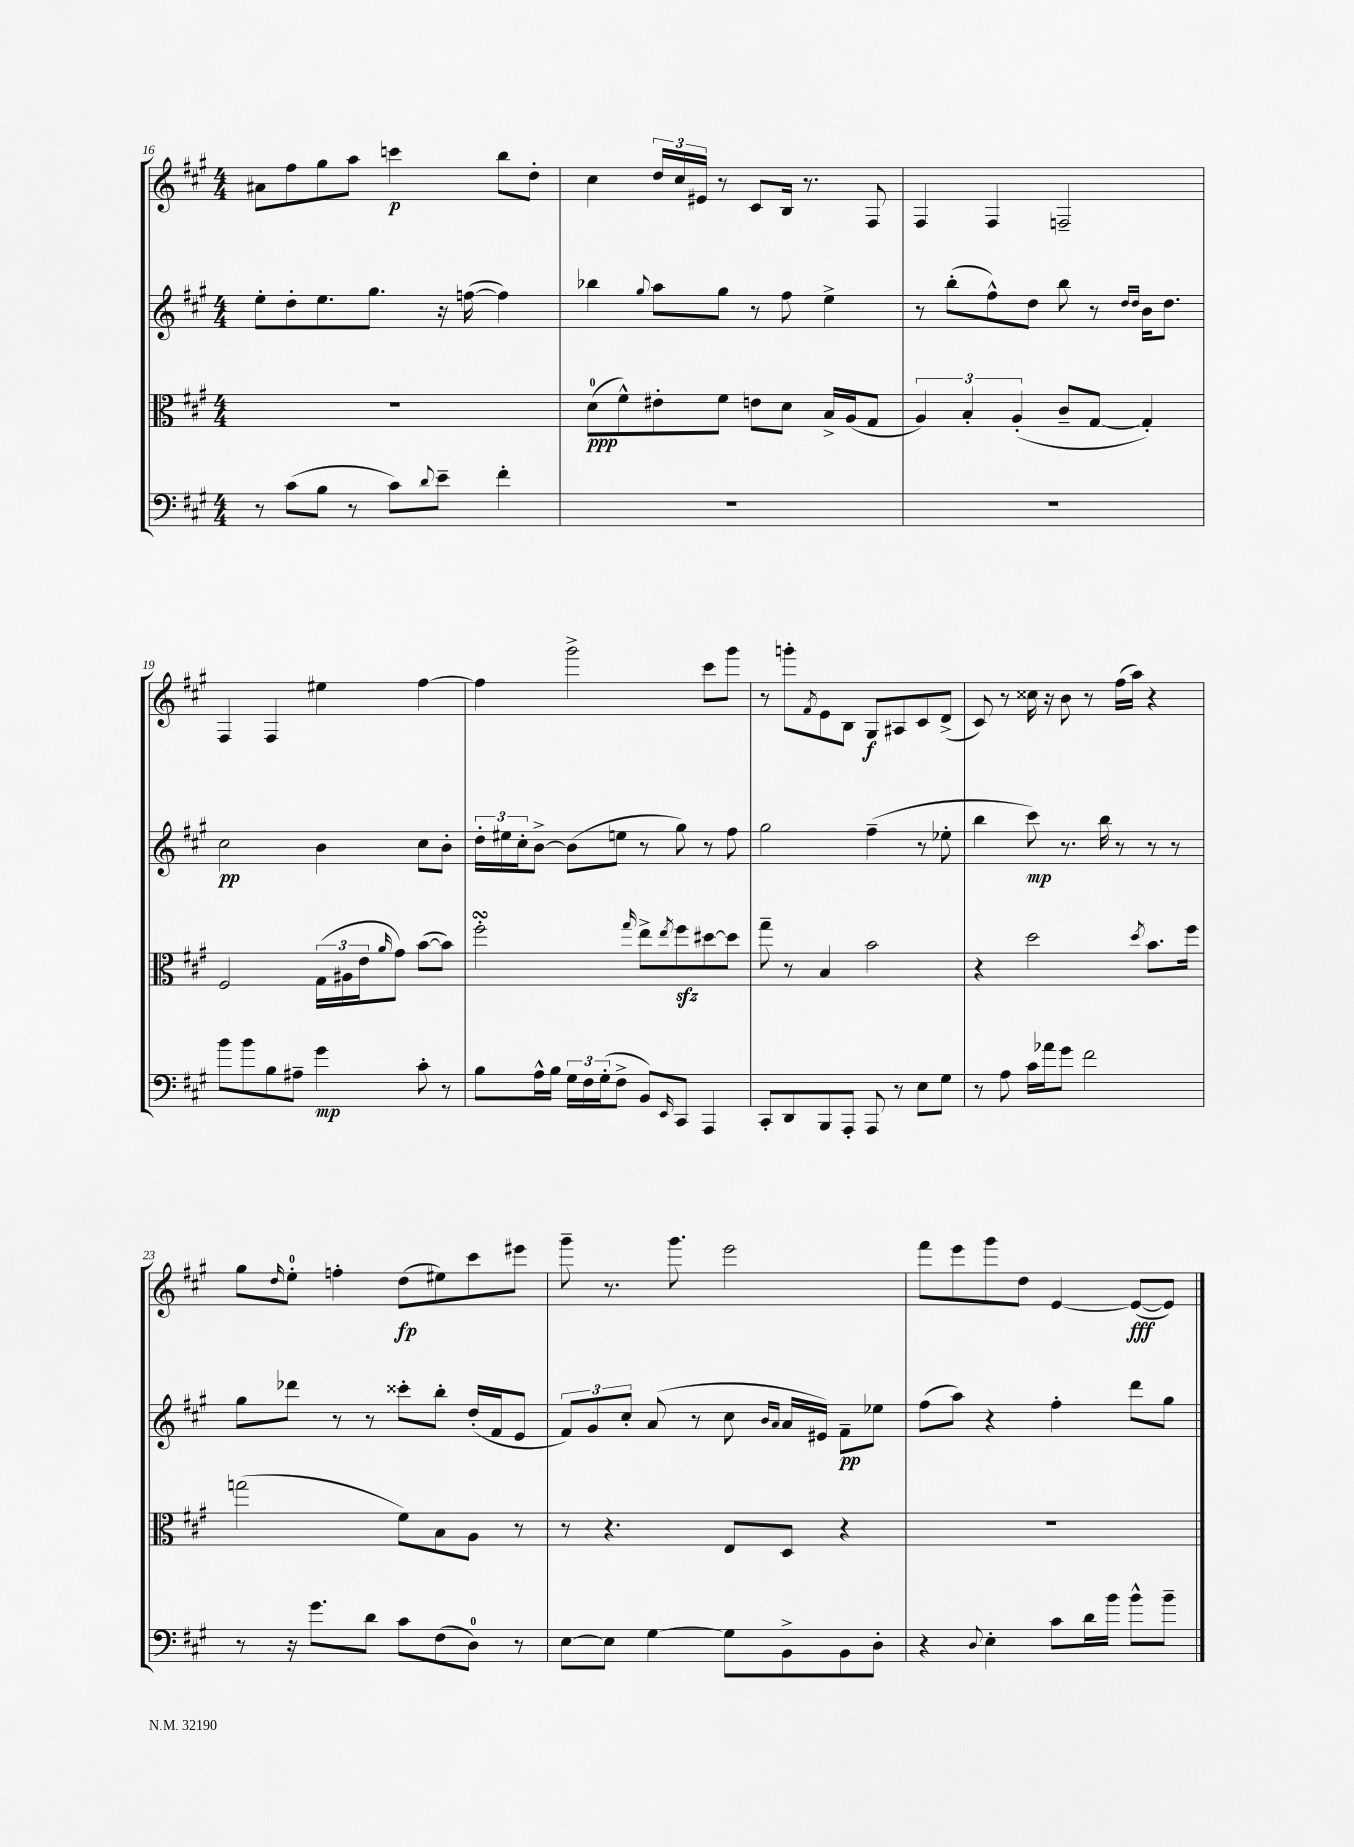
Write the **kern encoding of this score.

**kern	**kern	**kern	**kern
*staff4	*staff3	*staff2	*staff1
*clefF4	*clefC3	*clefG2	*clefG2
*k[f#c#g#]	*k[f#c#g#]	*k[f#c#g#]	*k[f#c#g#]
*M4/4	*M4/4	*M4/4	*M4/4
8r	1r	8ee'	8a#
(8c#	.	8dd'	8ff#
8B	.	8.ee	8gg#
8r	.	.	8aa
.	.	8.gg#	.
8c#)	.	.	4ccc
8qqd	.	.	.
8e~	.	16r	.
.	.	([16ff	.
4f#'	.	4ff])	8bb
.	.	.	8dd'
=	=	=	=
1r	(8d	4bb-	4cc#
.	8f#^^)	.	.
.	.	8qqgg#	.
.	8e#'	8aa	24dd
.	.	.	24cc#
.	.	.	24e#
.	8f#	8gg#	8r
.	8e	8r	8c#
.	8d	8ff#	16B
.	.	.	8.r
.	16B^	4ee^	.
.	(16A	.	.
.	8G#	.	8F#
=	=	=	=
1r	6A)	8r	4F#
.	.	(8bb'	.
.	6B'	.	.
.	.	8ff#^^)	4F#
.	(6A'	.	.
.	.	8dd	.
.	8c#~	8bb	2F~
.	[8G#	8r	.
.	.	16qqdd	.
.	.	16qqdd	.
.	4G#'])	16b	.
.	.	8.dd	.
=	=	=	=
8b	2F#	2cc#	4F#
8b	.	.	.
8B	.	.	4F#
8A#~	.	.	.
4g#	(24G#	4b	4ee#
.	24A#	.	.
.	24e	.	.
.	16qqa	.	.
.	8g#)	.	.
8c#'	([8b	8cc#	[4ff#
8r	8b])	8b'	.
=	=	=	=
8B	2ff#'	24dd'	4ff#]
.	.	24ee#	.
.	.	24cc#'	.
16A^^	.	[8b^	.
16B	.	.	.
24G#	.	(8b]	2ggg#^
24F#	.	.	.
(24G#'	.	.	.
8F#^	.	8ee	.
.	16qqgg#	.	.
8BB)	8ee^	8r	.
16qqEE	8qee	.	.
8CC#	8ff#	8gg#)	.
4AAA	[8dd#	8r	8ccc#
.	8dd#]	8ff#	8ggg#
=	=	=	=
8CC#'	8gg#~	2gg#	8r
8DD	8r	.	8ggg'
.	.	.	8qf#
8BBB	4B	.	8e
8AAA'	.	.	8B
8AAA	2b	(4ff#~	8G#
8r	.	.	8A#
8E	.	8r	8c#
8G#	.	8ee-'	(8d^
=	=	=	=
8r	4r	4bb	8c#)
8A	.	.	8r
16c#	2dd	8ccc#)	16cc##
16a-	.	.	16r
8g#	.	8.r	8b
2f#	.	.	8r
.	.	16bb	.
.	.	8r	(16ff#
.	.	.	16aa)
.	8qdd	.	.
.	8.b	8r	4r
.	.	8r	.
.	16ff#	.	.
=	=	=	=
8r	(2gg	8gg#	8gg#
.	.	.	16qqdd
16r	.	8ddd-	8ee'
8.g#	.	.	.
.	.	8r	4ff'
8d	.	8r	.
8c#	8f#)	8ccc##'	(8dd
(8F#	8B	8bb'	8ee#)
8D)	8A	(16dd'	8ccc#
.	.	16f#	.
8r	8r	8e	8eee#
=	=	=	=
[8E	8r	12f#)	8ggg#~
.	.	12g#	.
8E]	4.r	.	8.r
.	.	12cc#'	.
[4G#	.	(8a	.
.	.	.	8.ggg#
.	.	8r	.
8G#]	8E	8cc#	2eee
.	.	16qqb	.
.	.	16qqa	.
8BB^	8D	16a	.
.	.	16e#)	.
8BB	4r	8f#~	.
8D'	.	8ee-	.
=	=	=	=
4r	1r	(8ff#	8fff#
.	.	8aa)	8eee
8qqD	.	.	.
4E'	.	4r	8ggg#
.	.	.	8dd
8c#	.	4ff#'	[4e
16d	.	.	.
16b	.	.	.
8b^^	.	8ddd	(8e_
8b~	.	8gg#	8e])
==	==	==	==
*-	*-	*-	*-
